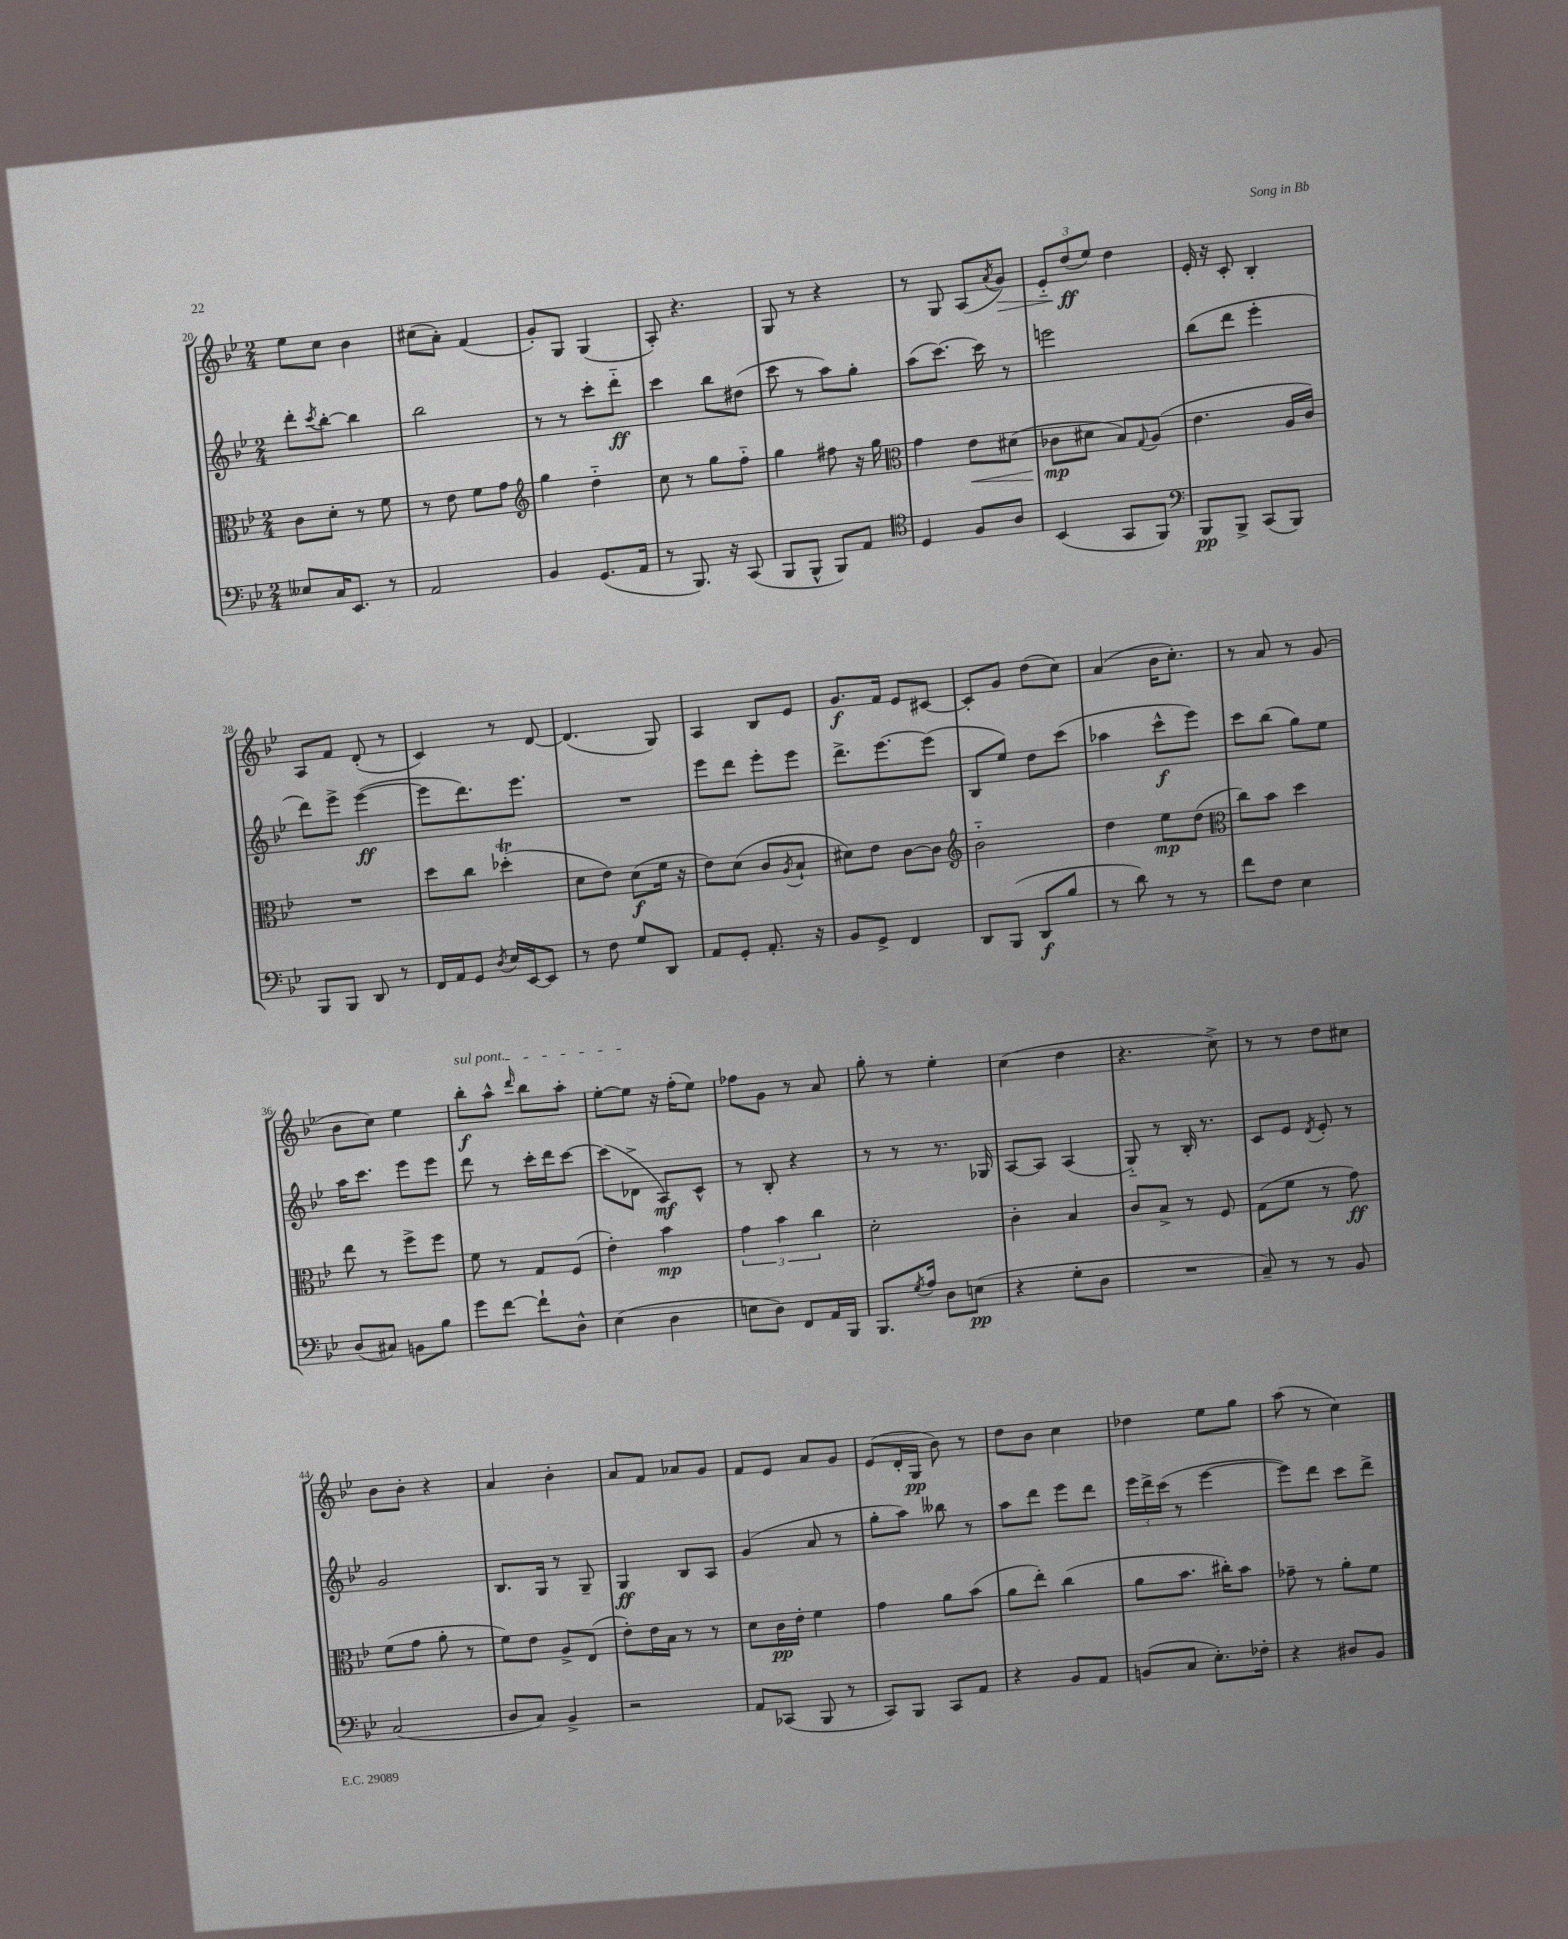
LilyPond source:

<<
\new StaffGroup <<
\new Staff = "s0" {
    \clef treble \key bes \major \numericTimeSignature \time 2/4
    ees''8 c''8 bes'4 |
    cis''8( a'8-.) f'4( |
    g'8-.) g8 g4( |
    a8-.) r4. |
    g8 r8 r4 |
    r8 g8 a8( \acciaccatura { a'8 } g'8\>) |
    \tuplet 3/2 { ees'8-_ d''8\ff\!( ees''8) } d''4 |
    ees'16-. r16 c'8-. bes4-. |
    a8 f'8 d'8-.( r8 |
    c'4) r8 d'8~ |
    d'4.( g8) |
    a4 bes8 ees'8 |
    g'8.\f f'16 ees'8 cis'8~ |
    cis'8-. g'8 d''8( c''8) |
    a'4( bes'16 c''8.-.) |
    r8 a'8 r8 g'8( |
    bes'8 c''8) ees''4 |
    \once \override TextSpanner.bound-details.left.text = \markup { \italic "sul pont." } bes''8-.\f\startTextSpan a''8-^ \grace { d'''16 } bes''8 a''8-. |
    ees''8~-. ees''8\stopTextSpan r16 f''16-.( ees''8) |
    fes''8 g'8 r8 a'8 |
    g''8-. r8 ees''4-. |
    c''4( d''4 |
    r4. c''8->) |
    r8 r8 d''8 cis''8 |
    bes'8 bes'8-. r4 |
    a'4 bes'4-. |
    a'8 f'8 aes'8 g'8 |
    f'8 ees'8 a'8 g'8 |
    ees'8( d'16-. g16\pp bes'8) r8 |
    d''8 bes'8 c''4 |
    des''4 ees''8 g''8 |
    a''8( r8 c''4) \bar "|." |
}
\new Staff = "s1" {
    \clef treble \key bes \major \numericTimeSignature \time 2/4
    d'''8-. \acciaccatura { c'''8 } bes''8~-. bes''4 |
    bes''2 |
    r8 r8 c'''8-. d'''8-_\ff |
    c'''4 bes''8 dis''8( |
    c'''8 r8 a''8) g''8-. |
    a''8( c'''8.~) c'''16 r8 |
    e'''2 |
    bes''8( d'''8 ees'''4-. |
    d'''8) ees'''8-> ees'''4~\ff( |
    ees'''8 d'''8.) ees'''8. |
    R2 |
    ees'''8 d'''8 ees'''8-. ees'''8 |
    d'''8.-> ees'''8.~ ees'''8( |
    bes8 ees''8) d''8 c'''8( |
    aes''4 c'''8-^\f ees'''8) |
    c'''8 bes''8( g''8) ees''8 |
    a''16 c'''8. ees'''8 ees'''8 |
    d'''8 r8 c'''16-. d'''16 c'''8~ |
    c'''8( des'8-> a8\mf) c'8-^ |
    r8 bes8-. r4 |
    r8 r8 r8. ges16 |
    a8~ a8 a4( |
    g8-_) r8 bes16-. r8. |
    c'8 ees'8 \acciaccatura { d'8 } ees'8-. r8 |
    g'2 |
    bes8. g16 r8 g8-- |
    g4\ff bes8 a8 |
    g'4( a'8 r8 |
    g''8-. a''8) beses''8 r8 |
    a''8 d'''8 ees'''8 d'''8 |
    \tuplet 3/2 { ees'''16 d'''16-> c'''16( } r8 ees'''4~ |
    ees'''8) d'''8 c'''8 d'''8-> \bar "|." |
}
\new Staff = "s2" {
    \clef alto \key bes \major \numericTimeSignature \time 2/4
    c'8 d'8-. r8 f'8 |
    r8 ees'8 f'8 g'8 |
    \clef treble g''4 d''4-_ |
    c''8 r8 g''8 f''8-_ |
    g''4 fis''8 r16 g''16 |
    \clef alto g'4 ees'8\< dis'8( |
    ces'8\mp\! dis'8 bes8) \appoggiatura { g8 } a8( |
    ees'4. a16 c'16) |
    R2 |
    d''8 c''8 des''4-.\trill( |
    d'8 ees'8) d'8\f( f'16 r16 |
    ees'8) d'8( c'8 \acciaccatura { a8 } bes8-! |
    dis'8) ees'8 c'8~ c'8 |
    \clef treble bes'2-_ |
    d''4 ees''8\mp d''8( |
    \clef alto c''8) bes'8 d''4 |
    ees''8 r8 f''8-> f''8 |
    f'8 r8 g8 f8( |
    ees'4-.) bes'4\mp |
    \tuplet 3/2 { g'4 bes'4 c''4 } |
    d'2-. |
    c'4-. bes4 |
    c'8 bes8-> r8 f8 |
    g8( f'8 r8 g'8\ff) |
    f'8( g'8 a'8-. r8 |
    f'8) ees'8 a8-> ees8( |
    ees'8-.) ees'16 bes16 r8 r8 |
    d'8 c'16\pp ees'16-. f'4 |
    g'4 a'8 bes'8( |
    a'8 ees''8-.) c''4( |
    a'8 bes'8. cis''16-.) bes'8 |
    ges'8-- r8 a'8-. f'8 \bar "|." |
}
\new Staff = "s3" {
    \clef bass \key bes \major \numericTimeSignature \time 2/4
    eeses8 c16 ees,8. r8 |
    a,2 |
    bes,4 g,8.( a,16 |
    r8 bes,,8.) r16 c,8( |
    bes,,8 bes,,8-^ bes,,8) a,8 |
    \clef tenor d4 f8 a8 |
    bes,4( g,8 f,8) |
    \clef bass bes,,8\pp bes,,8-> c,8( bes,,8) |
    bes,,8 bes,,8 d,8 r8 |
    f,16 a,16 g,8 \acciaccatura { d8 } ees16 ees,16~ ees,8 |
    r8 f8 g8 d,8 |
    a,8 g,8-. a,8.-. r16 |
    bes,8 g,8-> f,4 |
    d,8 bes,,8( d,8\f bes8 |
    r8 d'8) r8 r8 |
    f'8 f8 ees4 |
    d8( cis8) b,8 bes8 |
    g'8 f'8~ f'8-! d8-^ |
    ees4( d4 |
    e8 d8) f,8 a,16 bes,,16 |
    bes,,8. \acciaccatura { g8 } a16 d8 e8\pp( |
    r4 g8-. d8 |
    R2 |
    c8--) r8 r8 bes,8 |
    c2( |
    d8 c8) bes,4-> |
    r2 |
    a,8 ces,8( bes,,8 r8 |
    c,8) bes,,8 c,8 a,8 |
    r4 bes,8 a,8 |
    b,8( c8 ees8.-.) fes16-. |
    r4 dis8 bes,8 \bar "|." |
}
>>
>>
\layout { \context { \Score currentBarNumber = #20 } }
